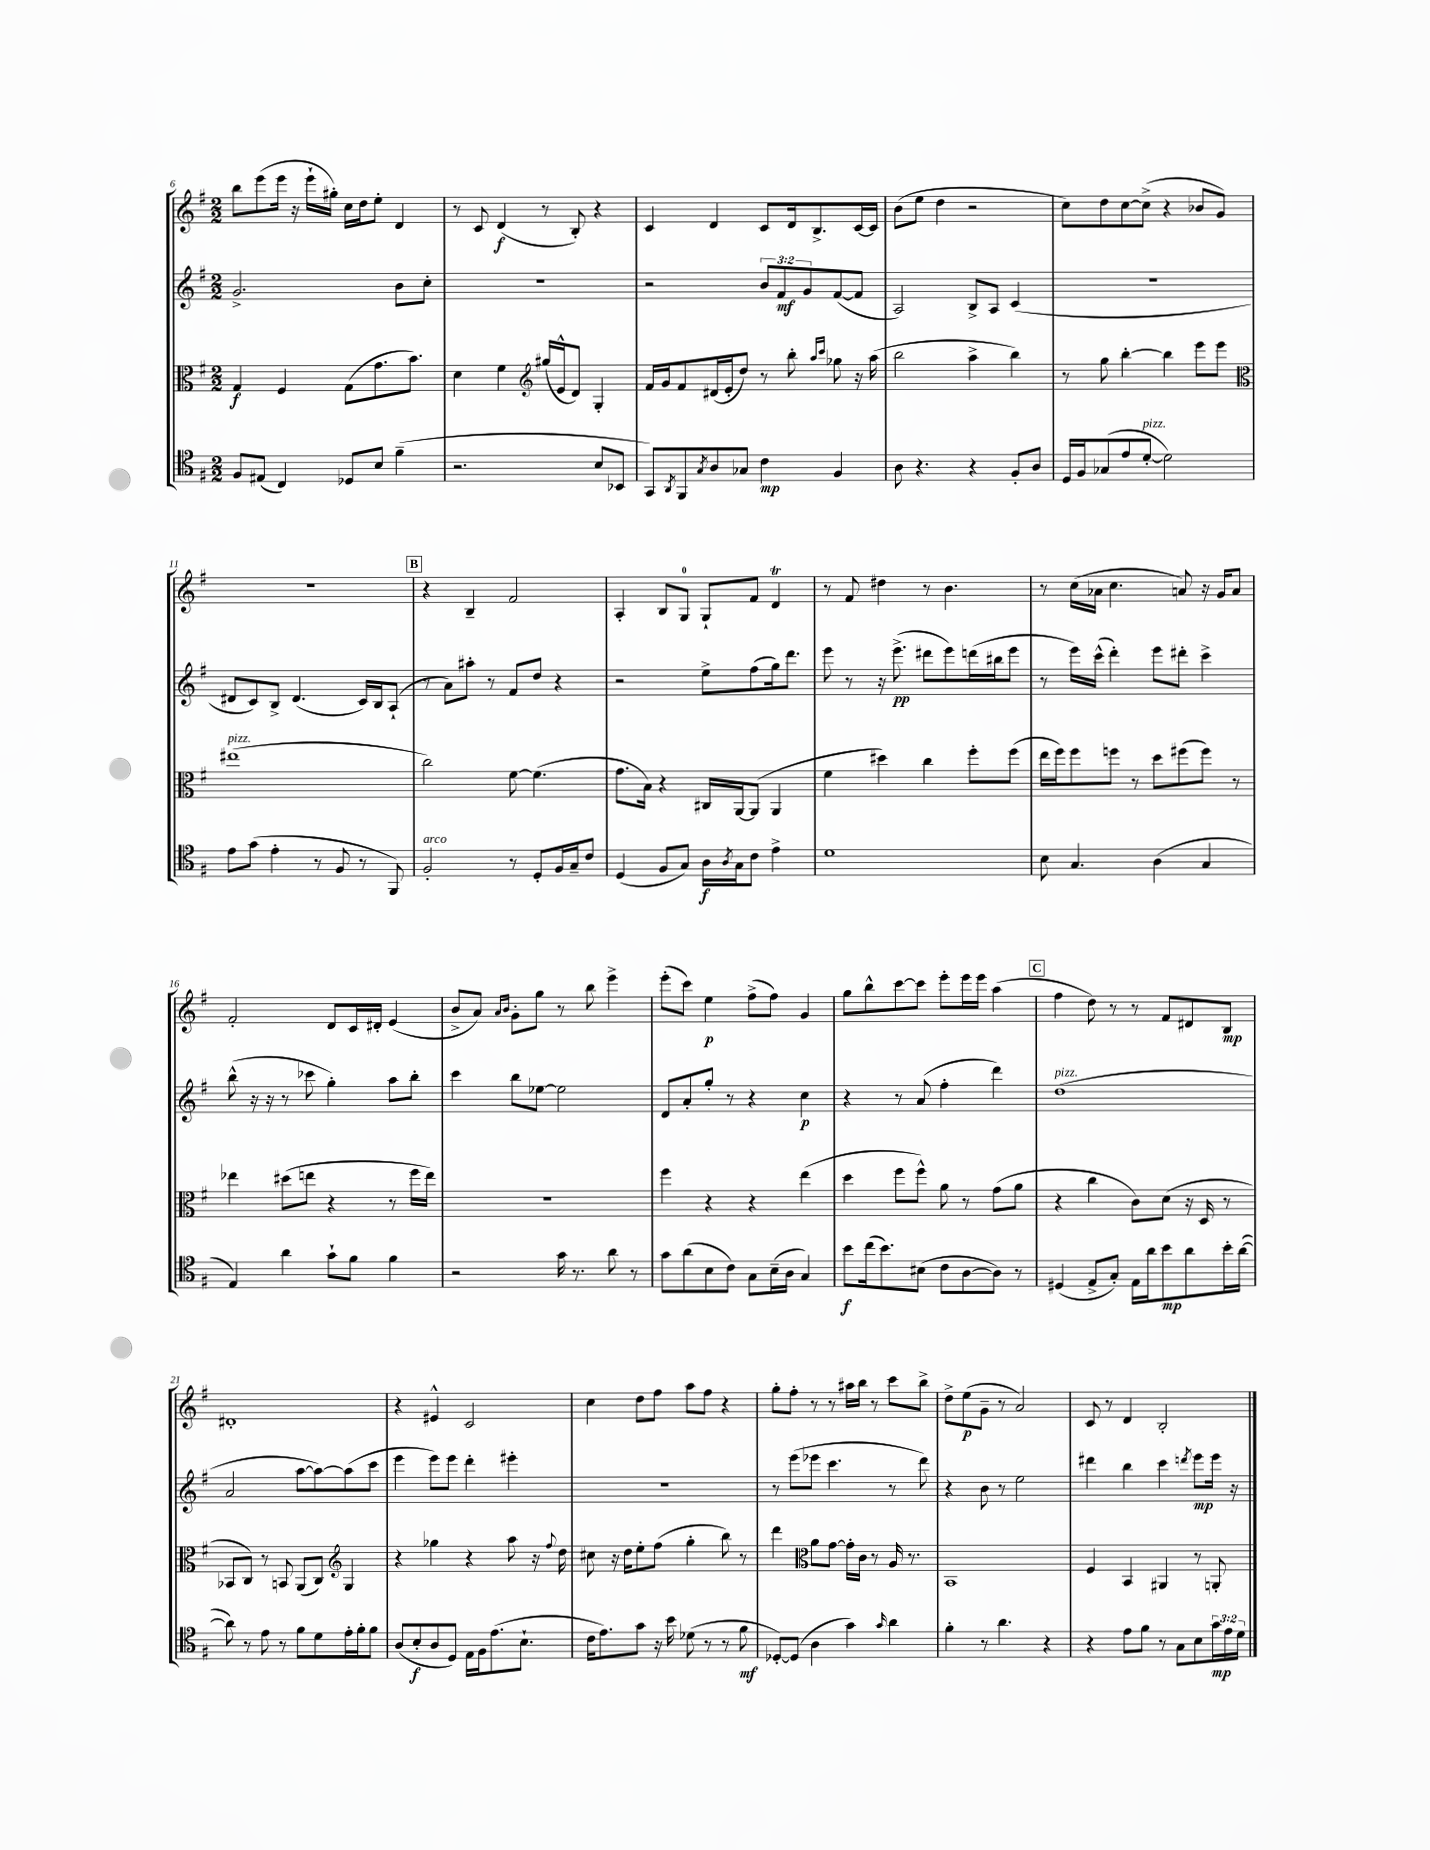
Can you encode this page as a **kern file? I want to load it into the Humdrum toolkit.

**kern	**kern	**kern	**kern
*staff4	*staff3	*staff2	*staff1
*clefC4	*clefC3	*clefG2	*clefG2
*k[f#]	*k[f#]	*k[f#]	*k[f#]
*M2/2	*M2/2	*M2/2	*M2/2
8F#	4G	2.g^	8bb
(8E#	.	.	(8eee
4C)	4F#	.	16eee
.	.	.	16r
.	.	.	16eee`
.	.	.	16gg#')
8D-	(8G	.	16cc
.	.	.	16dd
8B	8.g	.	8ee'
(4f#~	.	8b	4d
.	8.b)	.	.
.	.	8cc'	.
=	=	=	=
2.r	4d	1r	8r
.	.	.	8c
.	4f#	.	(4d
*	*clefG2	*	*
.	(16gg#	.	8r
.	16e^^	.	.
.	8d)	.	8B')
8B	4G'	.	4r
8BB-	.	.	.
=	=	=	=
8GG)	16f#	2r	4c
.	16g	.	.
8qAA	.	.	.
8FF#	8f#	.	.
8qG	.	.	.
8A	(16d#	.	4d
.	16e'	.	.
8G-	8dd)	.	.
4c	8r	12b	8c
.	.	12f#	.
.	8bb'	.	16d
.	.	12g	.
.	.	.	8.B^
.	16qqaa	.	.
.	16qqccc	.	.
4F#	8gg-	([8f#	.
.	16r	8f#]	[16c
.	(16aa	.	16c]
=	=	=	=
8A	2bb	2A)	(8b
4.r	.	.	8ee
.	.	.	4dd
4r	4aa^	8B^	2r
.	.	8A	.
8F#'	4bb)	(4c	.
8A	.	.	.
=	=	=	=
16D	8r	1r	8cc)
16F#	.	.	.
(8G-	8gg	.	8dd
8e	[4bb'	.	[8cc
[8d'	.	.	(8cc^]
2d])	4bb]	.	4r
.	8eee	.	8b-
.	8eee	.	8g)
=	=	=	=
*	*clefC3	*	*
8e	(1ee#	8d#	1r
(8g	.	8c)	.
4e'	.	8B^	.
.	.	(4.d#	.
8r	.	.	.
8F#	.	.	.
8r	.	16c)	.
.	.	16B	.
8FF#)	.	(8A`	.
=	=	=	=
2F#'	2cc)	8r	4r
.	.	8a)	.
.	.	8aa#'	4B~
.	.	8r	.
8r	[8f#	8f#	2f#
8D'	(4.f#]	8dd	.
16F#	.	4r	.
16G~	.	.	.
8c	.	.	.
=	=	=	=
(4D	8.g	2r	4A'
.	16B)	.	.
8F#	4r	.	8B
8G)	.	.	8G
16A	16C#	8ee^	8G`
8qA	.	.	.
16G	[16AA	.	.
8c	(8AA]	(8ff#	8f#
4e^	4AA	16gg)	4d
.	.	8.ddd	.
=	=	=	=
1d	4f#	8eee	8r
.	.	8r	8f#
.	4dd#)	16r	4dd#
.	.	(8.eee^	.
.	4cc	8ddd#	8r
.	.	8eee)	4.b
.	8ff#'	(16ddd	.
.	.	16bb#	.
.	(8ff#	8eee	.
=	=	=	=
8B	16ee	8r	8r
.	16ff#)	.	.
4.G	8ff#	16eee)	(16cc
.	.	(16ccc^^	16a-
.	8ff	4ddd')	4.cc
.	8r	.	.
(4A	8dd	8eee	.
.	(8ff#	8ddd#'	8a)
4G	8ff#)	4ccc^	16r
.	.	.	16g
.	8r	.	8a
=	=	=	=
4E)	4ee-	(8bb^^	2f#'
.	.	16r	.
.	.	16r	.
4a	(8dd#	8r	.
.	8ee	8ccc-	.
8g`	4r	4gg')	8d
8f#	.	.	16c
.	.	.	16d#'
4f#	8r	8aa	(4e
.	16ff#	8bb'	.
.	16ee)	.	.
=	=	=	=
2r	1r	4ccc	8b^
.	.	.	8a)
.	.	.	16qqa
.	.	.	16qqb
.	.	8bb	8g'
.	.	[8ee-	8gg
16g	.	2ee-]	8r
8.r	.	.	.
.	.	.	8bb
8a	.	.	4eee^
8r	.	.	.
=	=	=	=
8g	4ff#	8d	(8eee'
(8a	.	8a'	8ccc)
8B	4r	8gg'	4ee
8c)	.	8r	.
8G	4r	4r	(8ff#^
(16B~	.	.	8ff#)
16A	.	.	.
4G)	(4ee	4cc	4g
=	=	=	=
8b	4dd	4r	8gg
(16cc	.	.	8bb^^
8.b)	.	.	.
.	8ff#	8r	[8ccc
(8B#	8ff#^^)	(8a	8ccc]
8c	8a	4ff#'	8eee'
[8A	8r	.	16eee
.	.	.	16eee
8A])	(8g	4ddd)	(4aa
8r	8a	.	.
=	=	=	=
(4D#	4r	(1dd	4ff#
8E^	4cc	.	8dd)
8G')	.	.	8r
16E	8c)	.	8r
16a	.	.	.
8b	(8d	.	8f#
8a	16r	.	8d#
.	16D	.	.
16b'	8r	.	8B
([16a	.	.	.
=	=	=	=
8a])	8BB-	2a	1d#'
8r	8C)	.	.
8e	8r	.	.
8r	8BB	.	.
8f#	(8AA	[8aa	.
8d	8C)	8aa_)	.
*	*clefG2	*	*
16e'	4G	(8aa]	.
16f#'	.	.	.
8f#	.	8ccc	.
=	=	=	=
(8A	4r	4eee	4r
8B'	.	.	.
8A	4gg-	8eee)	4e#^^
8D)	.	8eee	.
16E	4r	4ddd'	2c
16F#	.	.	.
(8.e	.	.	.
.	8aa	4eee#'	.
8.B`	.	.	.
.	16r	.	.
.	8qqff#	.	.
.	16dd	.	.
=	=	=	=
16c	8cc#	1r	4cc
8.e)	.	.	.
.	16r	.	.
.	16dd	.	.
8g	8ee'	.	8dd
16r	(8ff#	.	8ff#
16b	.	.	.
(8d-	4gg'	.	8aa
8r	.	.	8ff#
8r	8bb)	.	4r
8f#	8r	.	.
=	=	=	=
[8D-')	4ddd	8r	8gg'
(8D-]	.	(8eee	8ff#'
*	*clefC3	*	*
4A	8a	8eee-	8r
.	[8g	4.ccc	8r
4g)	16g']	.	16aa#
.	16c	.	16bb
.	8r	.	8r
16qqg	.	.	.
4a	16A	8r	8ccc
.	8.r	.	.
.	.	8ddd)	8bb^
=	=	=	=
4f#'	1BB	4r	8dd^
.	.	.	(8ee
8r	.	8b	8g~
4.a	.	8r	8r
.	.	2ee	2a)
4r	.	.	.
=	=	=	=
4r	4F#	4ddd#	8c
.	.	.	8r
8e	4BB	4bb	4d
8f#	.	.	.
8r	4AA#	4ccc	2B'
8G	.	.	.
.	.	8qddd	.
8B	8r	8eee	.
24g	8AA'	16eee	.
24e	.	.	.
.	.	16r	.
24d	.	.	.
==	==	==	==
*-	*-	*-	*-
